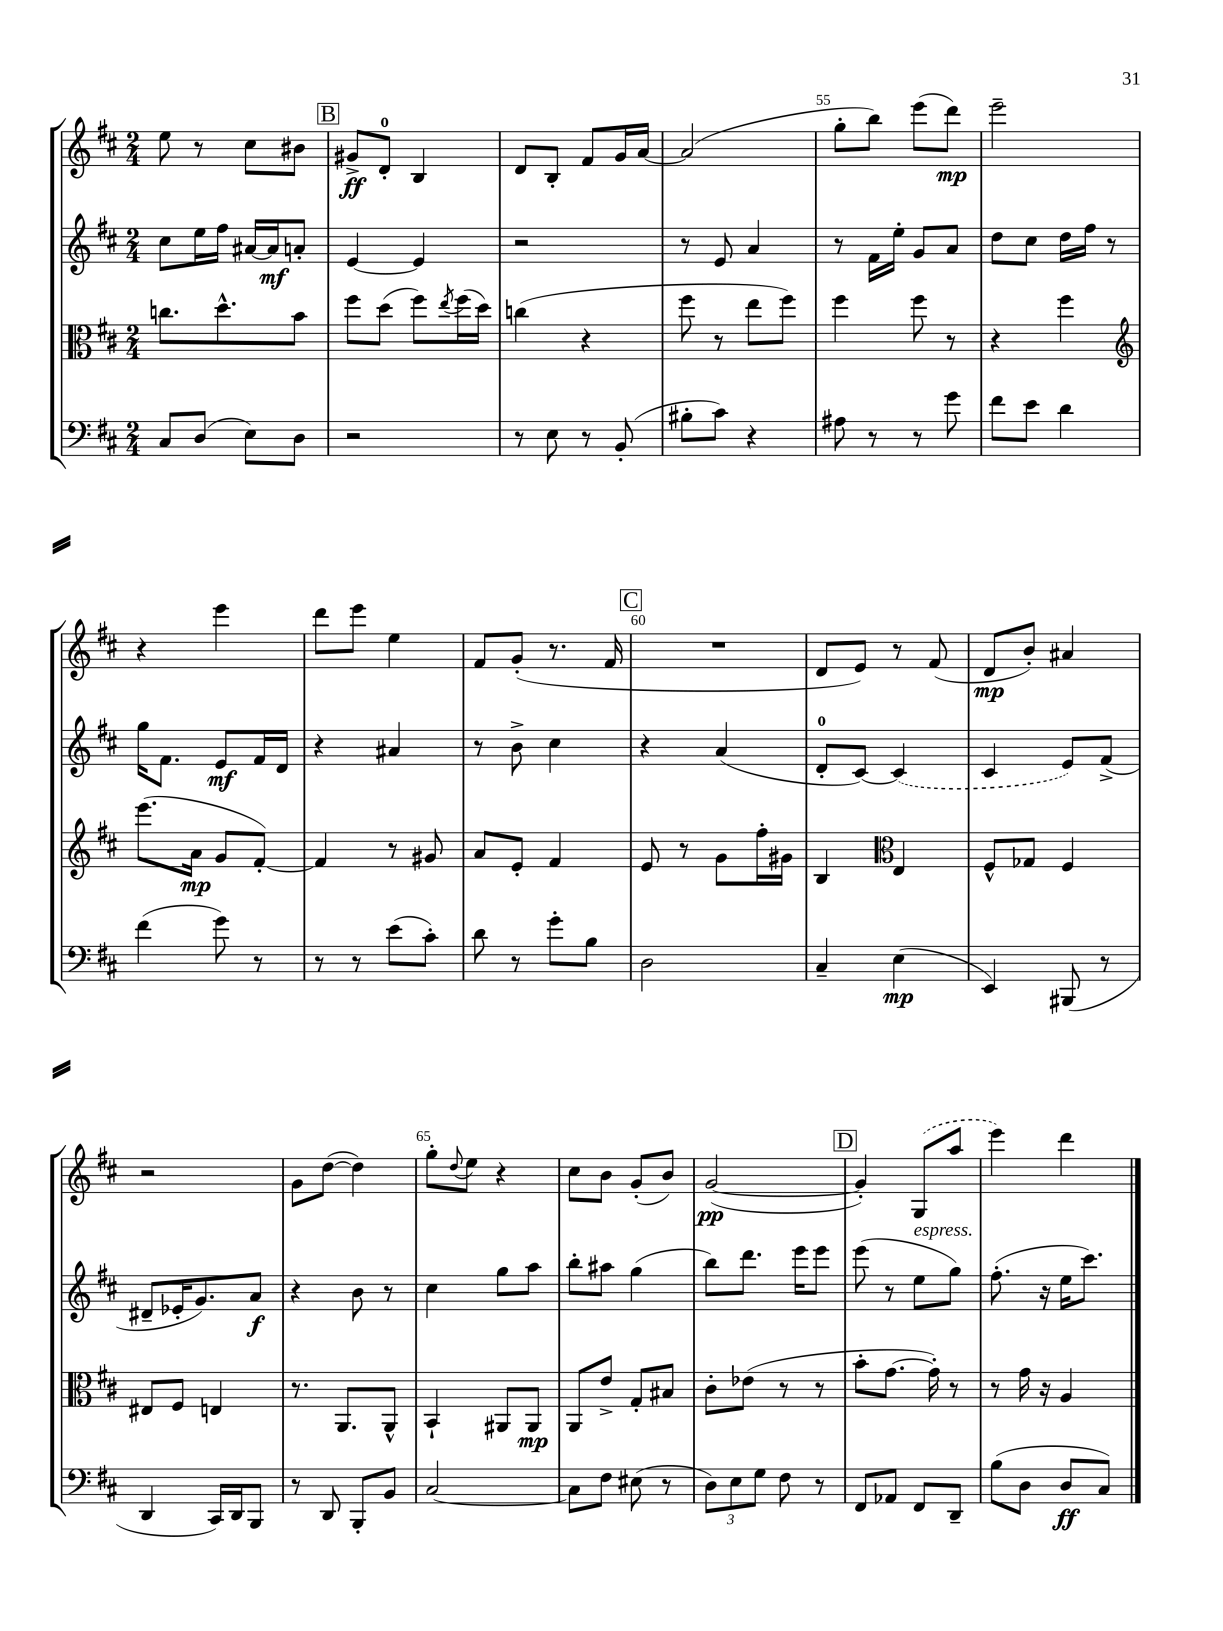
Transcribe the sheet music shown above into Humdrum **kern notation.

**kern	**kern	**kern	**kern
*staff4	*staff3	*staff2	*staff1
*clefF4	*clefC3	*clefG2	*clefG2
*k[f#c#]	*k[f#c#]	*k[f#c#]	*k[f#c#]
*M2/4	*M2/4	*M2/4	*M2/4
8C#	8.cc	8cc#	8ee
(8D	.	16ee	8r
.	8.dd^^	16ff#	.
8E)	.	[16a#	8cc#
.	.	16a#]	.
8D	8b	8a'	8b#
=	=	=	=
2r	8ff#	[4e	8g#^
.	(8dd	.	8d'
.	8ff#)	4e]	4B
.	8qee	.	.
.	(16ff#	.	.
.	16dd)	.	.
=	=	=	=
8r	(4cc	2r	8d
8E	.	.	8B'
8r	4r	.	8f#
(8BB'	.	.	16g
.	.	.	[16a
=	=	=	=
8B#'	8ff#	8r	(2a]
8c#)	8r	8e	.
4r	8ee	4a	.
.	8ff#)	.	.
=	=	=	=
8A#	4ff#	8r	8gg'
8r	.	16f#	8bb)
.	.	16ee'	.
8r	8ff#	8g	(8eee
8g	8r	8a	8ddd)
=	=	=	=
8f#	4r	8dd	2eee~
8e	.	8cc#	.
4d	4ff#	16dd	.
.	.	16ff#	.
.	.	8r	.
=	=	=	=
*	*clefG2	*	*
(4f#	(8.eee	16gg	4r
.	.	8.f#	.
.	16a	.	.
8g)	8g	8e	4eee
8r	[8f#')	16f#	.
.	.	16d	.
=	=	=	=
8r	4f#]	4r	8ddd
8r	.	.	8eee
(8e	8r	4a#	4ee
8c#')	8g#	.	.
=	=	=	=
8d	8a	8r	8f#
8r	8e'	8b^	(8g'
8g'	4f#	4cc#	8.r
8B	.	.	.
.	.	.	16f#
=	=	=	=
2D	8e	4r	2r
.	8r	.	.
.	8g	(4a	.
.	16ff#'	.	.
.	16g#	.	.
=	=	=	=
4C#~	4B	8d'	8d
.	.	[8c#)	8e)
*	*clefC3	*	*
(4E	4E	(4c#]	8r
.	.	.	(8f#
=	=	=	=
4EE)	8F#^^	4c#	8d
.	8G-	.	8b')
(8BBB#	4F#	8e)	4a#
8r	.	(8f#^	.
=	=	=	=
4DD	8E#	8d#~	2r
.	8F#	16e-'	.
.	.	8.g)	.
16CC#)	4E	.	.
16DD	.	.	.
8BBB	.	8a	.
=	=	=	=
8r	8.r	4r	8g
8DD	.	.	([8dd
.	8.AA	.	.
8BBB'	.	8b	4dd])
8BB	8AA^^	8r	.
=	=	=	=
[2C#	4BB`	4cc#	8gg'
.	.	.	8qqdd
.	.	.	8ee
.	8AA#	8gg	4r
.	8AA#	8aa	.
=	=	=	=
8C#]	8AA	8bb'	8cc#
8F#	8e^	8aa#	8b
(8E#	8G'	(4gg	(8g'
8r	8B#	.	8b)
=	=	=	=
12D)	8c#'	8bb)	([2g
12E	.	.	.
.	(8e-	8.ddd	.
12G	.	.	.
8F#	8r	.	.
.	.	16eee	.
8r	8r	8eee	.
=	=	=	=
8FF#	8b'	(8eee	4g'])
8AA-	[8.g	8r	.
8FF#	.	8ee	(8G
.	16g'])	.	.
8DD~	8r	8gg)	8aa
=	=	=	=
(8B	8r	(8.ff#'	4eee)
8D	16g	.	.
.	16r	16r	.
8D	4A	16ee	4ddd
.	.	8.ccc#)	.
8C#)	.	.	.
==	==	==	==
*-	*-	*-	*-
